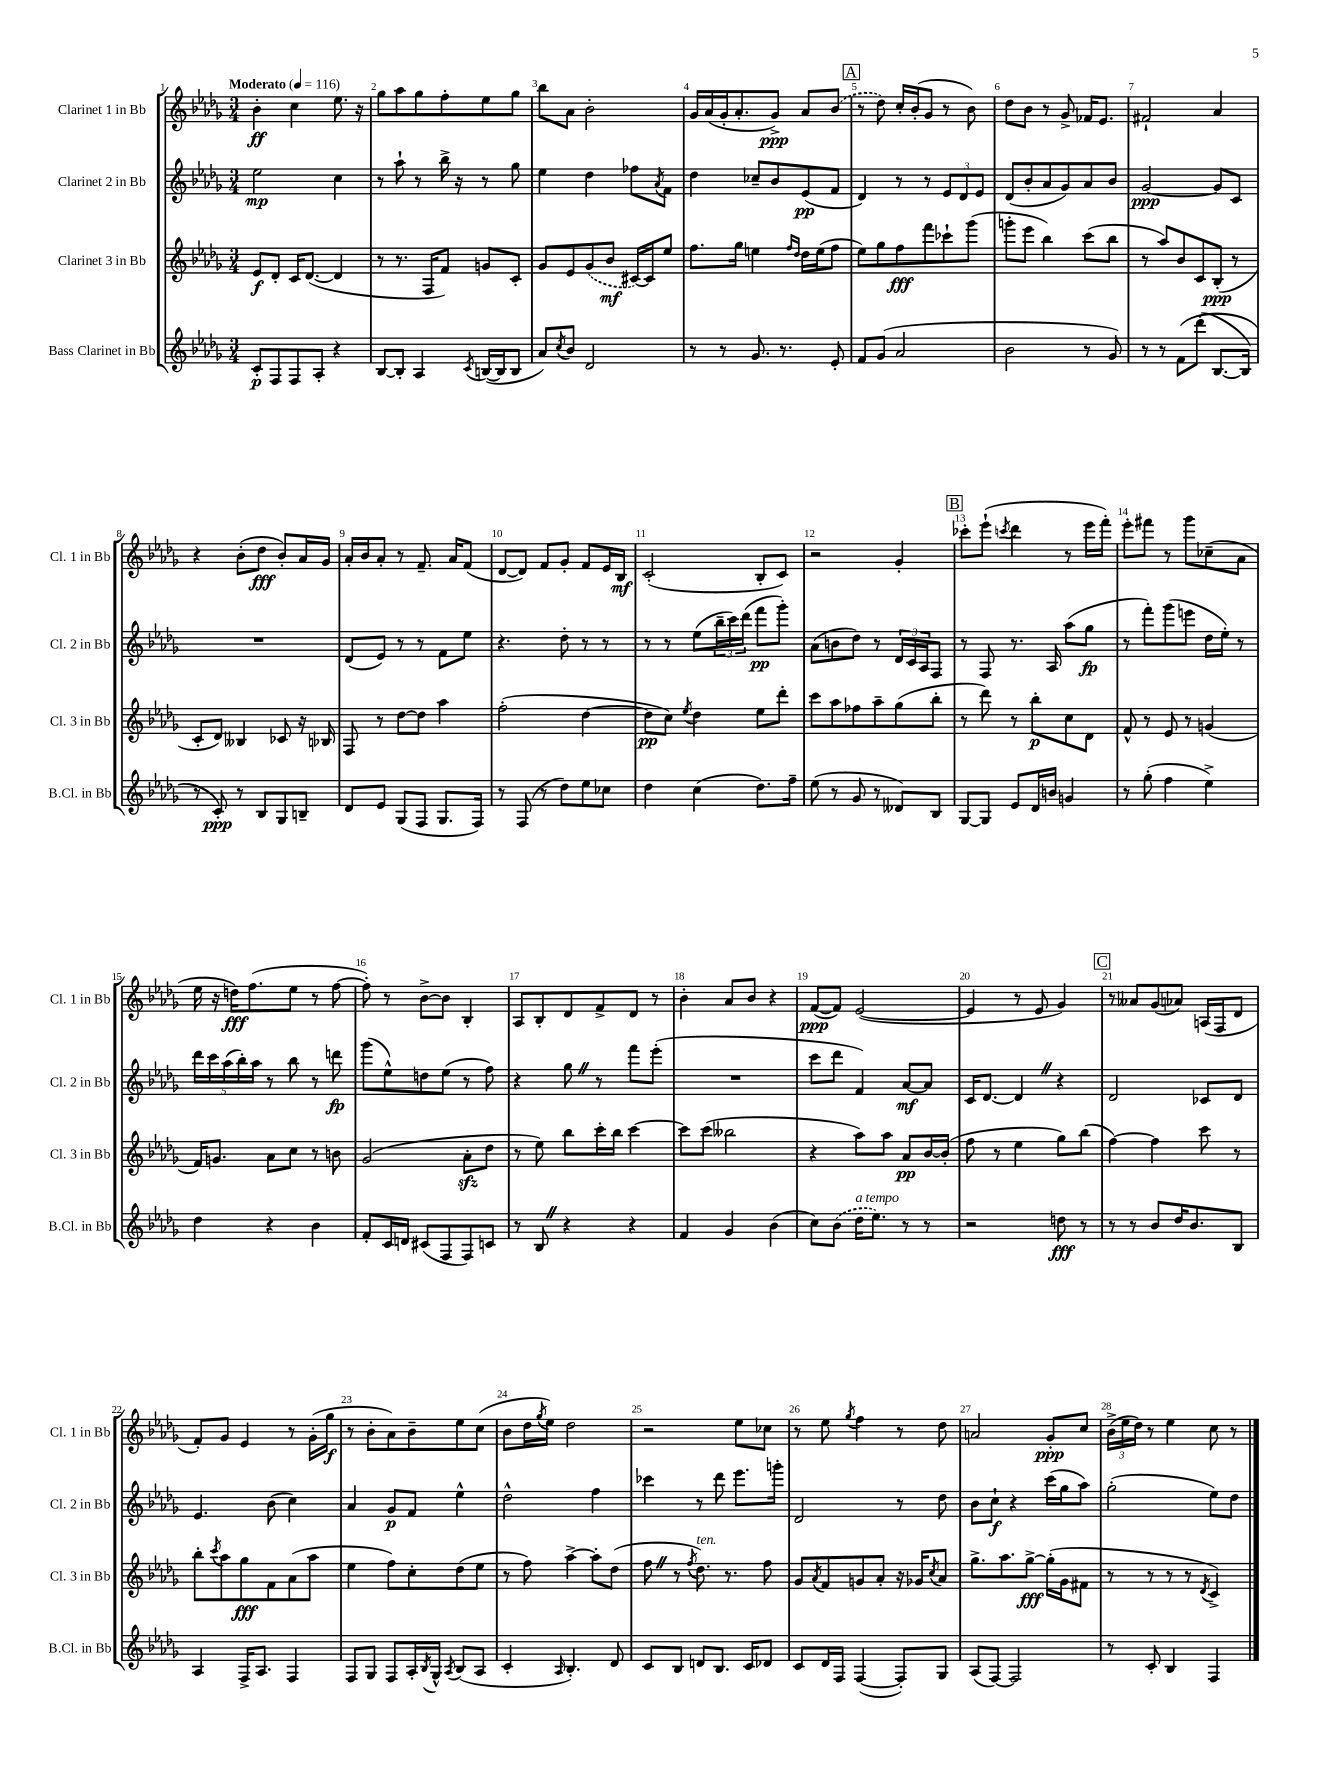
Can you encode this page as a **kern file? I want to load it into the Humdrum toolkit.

**kern	**dynam	**kern	**dynam	**kern	**dynam	**kern	**dynam
*part4	*part4	*part3	*part3	*part2	*part2	*part1	*part1
*staff4	*staff4	*staff3	*staff3	*staff2	*staff2	*staff1	*staff1
*I"Bass Clarinet in Bb	*	*I"Clarinet 3 in Bb	*	*I"Clarinet 2 in Bb	*	*I"Clarinet 1 in Bb	*
*I'B.Cl. in Bb	*	*I'Cl. 3 in Bb	*	*I'Cl. 2 in Bb	*	*I'Cl. 1 in Bb	*
*clefG2	*	*clefG2	*	*clefG2	*	*clefG2	*
*k[b-e-a-d-g-]	*	*k[b-e-a-d-g-]	*	*k[b-e-a-d-g-]	*	*k[b-e-a-d-g-]	*
*M3/4	*	*M3/4	*	*M3/4	*	*M3/4	*
*MM116	*	*MM116	*	*MM116	*	*MM116	*
=1	=1	=1	=1	=1	=1	=1	=1
!	!	!	!	!	!	!LO:TX:a:B:t=Moderato	!
8c'/L	p	8e-/L	f	2ee-\	mp	4b-'\	ff
8F/	.	8d-'/J	.	.	.	.	.
8F/	.	16c/KL	.	.	.	4cc\	.
.	.	([8.d-/J	.	.	.	.	.
8A-'/J	.	.	.	.	.	.	.
4r	.	4d-/]	.	4cc\	.	8.ee-\	.
.	.	.	.	.	.	16r	.
=2	=2	=2	=2	=2	=2	=2	=2
[8B-/L	.	8r	.	8r	.	8gg-\L	.
8B-'/J]	.	8.r	.	8aa-`\	.	8aa-\	.
4A-/	.	.	.	8r	.	8gg-\	.
.	.	16F/KL	.	.	.	.	.
.	.	8f/J)	.	16bb-^\	.	8ff'\	.
.	.	.	.	16r	.	.	.
8qc/	.	.	.	.	.	.	.
([16Bn/LL	.	8gn/L	.	8r	.	8ee-\	.
16B/J]	.	.	.	.	.	.	.
8B/J	.	8c'/J	.	8gg-\	.	8gg-\J	.
=3	=3	=3	=3	=3	=3	=3	=3
8a-/L)	.	8g-/L	.	4ee-\	.	8bb-\L	.
8qcc/	.	.	.	.	.	.	.
8b-/J	.	8e-/	.	.	.	8a-\J	.
2d-/	.	(8g-/	.	4dd-\	.	2b-'\	.
.	.	8b-/J	mf	.	.	.	.
.	.	[16c#X/LL)	.	8ff-X\L	.	.	.
.	.	16c#/J]	.	.	.	.	.
.	.	.	.	8qa-/	.	.	.
.	.	8ee-/J	.	8f\J	.	.	.
=4	=4	=4	=4	=4	=4	=4	=4
8r	.	8.ff\L	.	4dd-\	.	16g-/LL	.
.	.	.	.	.	.	(16a-/	.
8r	.	.	.	.	.	16g-'/J	.
.	.	16gg-\Jk	.	.	.	8.a-'/	.
8.g-/	.	4een\	.	8cc-X~/L	.	.	.
.	.	.	.	8b-/	.	8g-^/J)	ppp
8.r	.	.	.	.	.	.	.
.	.	16qqff/LL	.	.	.	.	.
.	.	16qqdd-/JJ	.	.	.	.	.
.	.	16dd-\LL	.	(8e-/	pp	8a-/L	.
.	.	(16ee\J	.	.	.	.	.
8e-'/	.	8ff\J	.	8f/J	.	(8b-/J	.
!!LO:REH:place=s1:t=A
=5	=5	=5	=5	=5	=5	=5	=5
8f/L	.	8ee-\L)	.	4d-/)	.	8r	.
(8g-/J	.	8gg-\	.	.	.	8dd-\)	.
2a-/	.	8ff\	fff	8r	.	16cc'/LL	.
.	.	.	.	.	.	(16b-'/J	.
.	.	8fff\	.	8r	.	8g-/J	.
.	.	8ccc-X`\	.	12e-/L	.	8r	.
.	.	.	.	12d-/	.	.	.
.	.	(8ggg-\J	.	.	.	8b-\)	.
.	.	.	.	12e-/J	.	.	.
=6	=6	=6	=6	=6	=6	=6	=6
2b-\	.	8gggn'\L	.	(8d-/L	.	8dd-\L	.
.	.	8eee-\J	.	8b-'/	.	8b-\J	.
.	.	4bb-\)	.	8a-/	.	8r	.
.	.	.	.	8g-/)	.	8g-^/	.
8r	.	(8ccc\L	.	8a-/	.	16f-X/KL	.
.	.	.	.	.	.	8.e-/J	.
8g-/)	.	8bb-\J	.	8b-/J	.	.	.
=7	=7	=7	=7	=7	=7	=7	=7
8r	.	8r	.	[2g-/	ppp	2f#X`/	.
8r	.	8aa-/L)	.	.	.	.	.
(8f\L	.	8b-/	.	.	.	.	.
(8ddd-'\J	.	8c/	.	.	.	.	.
[8.B-/L	.	(8B-'/J	ppp	8g-/L]	.	4a-/	.
.	.	8r	.	8c/J	.	.	.
16B-/Jk])	.	.	.	.	.	.	.
!!LO:LB:g=z
=8	=8	=8	=8	=8	=8	=8	=8
8r	.	8c'/L	.	2.r	.	4r	.
8c'/)	ppp	8d-/J)	.	.	.	.	.
8r	.	4B--X/	.	.	.	(8b-'\L	.
8B-/L	.	.	.	.	.	8dd-\J	fff
8G-/	.	8c-X/	.	.	.	8b-'/L)	.
8Bn~/J	.	16r	.	.	.	16a-/L	.
.	.	16B-X/	.	.	.	16g-/JJ	.
=9	=9	=9	=9	=9	=9	=9	=9
8d-/L	.	8F/	.	(8d-/L	.	16a-'/LL	.
.	.	.	.	.	.	16b-/J	.
8e-/J	.	8r	.	8e-/J)	.	8a-'/J	.
(8G-/L	.	[8dd-\L	.	8r	.	8r	.
8F/J	.	8dd-\J]	.	8r	.	8.f~/	.
8.G-/L	.	4aa-\	.	8f\L	.	.	.
.	.	.	.	.	.	16a-/KL	.
.	.	.	.	8ee-\J	.	(8f/J	.
16F/Jk)	.	.	.	.	.	.	.
=10	=10	=10	=10	=10	=10	=10	=10
8r	.	(2ff'\	.	4.r	.	[8d-/L	.
(8F/	.	.	.	.	.	8d-/J])	.
8r	.	.	.	.	.	8f/L	.
8dd-\L)	.	.	.	8dd-'\	.	8g-'/J	.
8ee-\	.	[4dd-\	.	8r	.	8f/L	.
8cc-X\J	.	.	.	8r	.	16e-/L	.
.	.	.	.	.	.	16B-/JJ	mf
=11	=11	=11	=11	=11	=11	=11	=11
4dd-\	.	8dd-\L]	pp	8r	.	(2c'/	.
.	.	8cc\J)	.	8r	.	.	.
.	.	8qee-/	.	.	.	.	.
(4cc\	.	4dd-\	.	(8ee-\L	.	.	.
.	.	.	.	24bb-~\L	.	.	.
.	.	.	.	24ccc\)	.	.	.
.	.	.	.	(24ddd-\JJ	.	.	.
8.dd-\L)	.	8ee-\L	.	8fff\L	pp	8B-'/L	.
.	.	8ddd-'\J	.	8ggg-'\J)	.	8c/J)	.
16ff~\Jk	.	.	.	.	.	.	.
=12	=12	=12	=12	=12	=12	=12	=12
(8ee-\	.	8ccc\L	.	(8a-\L	.	2r	.
8r	.	8aa-\	.	8bn\	.	.	.
8g-/	.	8ff-X\	.	8dd-\J)	.	.	.
8r	.	8aa-~\	.	8r	.	.	.
8d--X/L)	.	(8gg-\	.	24d-/LL	.	4g-'/	.
.	.	.	.	24c/	.	.	.
.	.	.	.	24A-/J	.	.	.
8B-/J	.	8bb-'\J	.	8F/J	.	.	.
!!LO:REH:place=s1:t=B
=13	=13	=13	=13	=13	=13	=13	=13
[8G-/L	.	8r	.	8r	.	8ccc-X'\L	.
8G-/J]	.	8ddd-\)	.	8F/	.	(8eee-`\J	.
.	.	.	.	.	.	8qcccn/	.
8e-/L	.	8r	.	8.r	.	4ddd-\	.
16d-/L	.	8bb-'\L	p	.	.	.	.
16bn/JJ	.	.	.	16A-/	.	.	.
4gn/	.	8cc\	.	(8aa-\L	.	8r	.
.	.	8d-\J	.	8gg-\J	fp	16eee-\LL	.
.	.	.	.	.	.	16fff'\JJ)	.
=14	=14	=14	=14	=14	=14	=14	=14
8r	.	8f^^/	.	8r	.	8eee-'\L	.
(8gg-'\	.	8r	.	8fff'\L)	.	8fff#X\J	.
4ff\	.	8e-/	.	(8ggg-\	.	8r	.
.	.	8r	.	8eeen\J	.	8ggg-\L	.
4ee-^\)	.	(4gn/	.	16dd-\LL	.	(8cc-X~\	.
.	.	.	.	16ee-'\JJ)	.	.	.
.	.	.	.	8r	.	8a-\J	.
!!LO:LB:g=z
=15	=15	=15	=15	=15	=15	=15	=15
4dd-\	.	16f/KL)	.	20ddd-\LL	.	16ee-\	.
.	.	.	.	20ccc\	.	.	.
.	.	8.gn/J	.	.	.	16r	.
.	.	.	.	(20aa-\	.	.	.
.	.	.	.	.	.	16ddn\KL)	fff
.	.	.	.	20bb-'\)	.	.	.
.	.	.	.	.	.	(8.ff\	.
.	.	.	.	20aa-\JJ	.	.	.
4r	.	8a-\L	.	8r	.	.	.
.	.	8cc\J	.	8bb-\	.	8ee-\J	.
4b-\	.	8r	.	8r	.	8r	.
.	.	8bn\	.	8dddn\	fp	[8ff\	.
=16	=16	=16	=16	=16	=16	=16	=16
8f'/L	.	(2g-/	.	(8ggg-\L	.	8ff'\])	.
16c/L	.	.	.	8ee-^^\)	.	8r	.
16dn/JJ	.	.	.	.	.	.	.
(8c#X/L	.	.	.	8ddn\	.	[8b-^\L	.
8F/	.	.	.	(8ee-\J	.	8b-\J]	.
8F/)	.	8a-zz'\L	.	8r	.	4B-'/	.
8cn/J	.	8dd-\J	.	8ff\)	.	.	.
=17	=17	=17	=17	=17	=17	=17	=17
8r	.	8r	.	4r	.	8A-/L	.
8B-Z/	.	8ee-\)	.	.	.	8B-'/	.
4r	.	8bb-\L	.	8gg-Z\	.	8d-/	.
.	.	16ccc'\L	.	8r	.	8f^/	.
.	.	16bb-\JJ	.	.	.	.	.
4r	.	[4ccc\	.	8fff\L	.	8d-/J	.
.	.	.	.	(8eee-'\J	.	8r	.
=18	=18	=18	=18	=18	=18	=18	=18
4f/	.	8ccc\L]	.	2.r	.	4b-'\	.
.	.	(8ccc\J	.	.	.	.	.
4g-/	.	2bb--X\	.	.	.	8a-/L	.
.	.	.	.	.	.	8b-/J	.
(4b-\	.	.	.	.	.	4r	.
=19	=19	=19	=19	=19	=19	=19	=19
8cc\L)	.	4r	.	8ccc\L	.	([8f/L	ppp
(8b-\J	.	.	.	8ddd-\J	.	8f/J])	.
!LO:TX:a:i:t=a tempo	!	!	!	!	!	!	!
16dd-\KL	.	8aa-\L)	.	4f/)	.	([2e-/	.
8.ee-\J)	.	.	.	.	.	.	.
.	.	8aa-\J	.	.	.	.	.
8r	.	8a-/L	pp	[8a-/L	mf	.	.
8r	.	[16b-/L	.	8a-/J]	.	.	.
.	.	(16b-'/JJ]	.	.	.	.	.
=20	=20	=20	=20	=20	=20	=20	=20
2r	.	8ff\	.	16c/KL	.	4e-/]	.
.	.	.	.	[8.d-/J	.	.	.
.	.	8r	.	.	.	.	.
.	.	4ee-\	.	4d-Z/]	.	8r	.
.	.	.	.	.	.	8e-/	.
8ddn\	fff	8gg-\L)	.	4r	.	4g-/)	.
8r	.	(8bb-\J	.	.	.	.	.
!!LO:REH:place=s1:t=C
=21	=21	=21	=21	=21	=21	=21	=21
8r	.	[4ff\)	.	2d-/	.	8r	.
8r	.	.	.	.	.	8a--X/L	.
8b-/L	.	4ff\]	.	.	.	(8g-/	.
16dd-/K	.	.	.	.	.	8a-X/J)	.
8.b-/	.	.	.	.	.	.	.
.	.	8ccc\	.	8c-X/L	.	(16An/LL	.
.	.	.	.	.	.	16F/J	.
8B-/J	.	8r	.	8d-/J	.	8d-/J	.
!!LO:LB:g=z
=22	=22	=22	=22	=22	=22	=22	=22
4A-/	.	8bb-'\L	.	4.e-/	.	8f'/L)	.
.	.	8qccc/	.	.	.	.	.
.	.	8aa-\	.	.	.	8g-/J	.
16F^/KL	.	8gg-\	fff	.	.	4e-/	.
8.A-/J	.	.	.	.	.	.	.
.	.	8f\	.	(8b-\	.	.	.
4F/	.	(8a-\	.	4cc\)	.	8r	.
.	.	8aa-\J	.	.	.	(16g-'\LL	.
.	.	.	.	.	.	16gg-\JJ	f
=23	=23	=23	=23	=23	=23	=23	=23
8F/L	.	4ee-\	.	4a-/	.	8r	.
8G-/J	.	.	.	.	.	8b-'\L	.
8F/L	.	8ff\L)	.	8g-/L	p	8a-\)	.
16A-'/L	.	8cc'\	.	8f/J	.	8b-~\	.
8qB-/	.	.	.	.	.	.	.
16G-^^/JJ	.	.	.	.	.	.	.
8qA-/	.	.	.	.	.	.	.
(8B-/L	.	(8dd-\	.	4ee-^^\	.	8ee-\	.
8A-/J	.	8ee-\J	.	.	.	(8cc\J	.
=24	=24	=24	=24	=24	=24	=24	=24
4c'/	.	8r	.	2dd-^^\	.	8b-\L	.
.	.	8ff\)	.	.	.	16dd-\L	.
.	.	.	.	.	.	8qgg-/	.
.	.	.	.	.	.	16ee-\JJ)	.
16qqA-/	.	.	.	.	.	.	.
4.B-'/)	.	[4aa-^\	.	.	.	2dd-\	.
.	.	8aa-'\L]	.	4ff\	.	.	.
8d-/	.	(8dd-\J	.	.	.	.	.
=25	=25	=25	=25	=25	=25	=25	=25
8c/L	.	8ffZ\	.	4ccc-X\	.	2r	.
8B-/J	.	8r	.	.	.	.	.
.	.	8qff/	.	.	.	.	.
!	!	!LO:TX:a:i:t=ten.	!	!	!	!	!
8dn/L	.	8.dd-\)	.	8r	.	.	.
8.B-/J	.	.	.	8ddd-\	.	.	.
.	.	8.r	.	.	.	.	.
.	.	.	.	8.eee-\L	.	8ee-\L	.
16c/KL	.	.	.	.	.	.	.
8d-X/J	.	8ff\	.	.	.	8cc-X\J	.
.	.	.	.	16gggn'\Jk	.	.	.
=26	=26	=26	=26	=26	=26	=26	=26
8c/L	.	8g-/L	.	2d-/	.	8r	.
.	.	8qa-/	.	.	.	.	.
16d-/L	.	8f/	.	.	.	8ee-\	.
16F/JJ	.	.	.	.	.	.	.
.	.	.	.	.	.	8qgg-/	.
([4F/	.	8gn/	.	.	.	4ff\	.
.	.	8a-'/J	.	.	.	.	.
8F'/L])	.	16r	.	8r	.	8r	.
.	.	16g-X/KL	.	.	.	.	.
.	.	8qcc/	.	.	.	.	.
8G-/J	.	8a-/J	.	8dd-\	.	8dd-\	.
=27	=27	=27	=27	=27	=27	=27	=27
(8A-/L	.	8.gg-^\L	.	8b-\L	.	2an/	.
[8F/J)	.	.	.	8cc`\J	f	.	.
.	.	8.aa-\	.	.	.	.	.
2F/]	.	.	.	4r	.	.	.
.	.	[8gg-^\J	fff	.	.	.	.
.	.	(16gg-'\LL]	.	(16ccc\LL	.	8g-'/L	ppp
.	.	16g-\J	.	16gg-\J	.	.	.
.	.	8f#X\J	.	8aa-\J)	.	8cc/J	.
=28	=28	=28	=28	=28	=28	=28	=28
8r	.	8r	.	(2gg-'\	.	(24b-^\LL	.
.	.	.	.	.	.	24ee-\	.
.	.	.	.	.	.	24dd-\JJ)	.
8c'/	.	8r	.	.	.	8r	.
4B-/	.	8r	.	.	.	4ee-\	.
.	.	8r	.	.	.	.	.
.	.	8qd-/	.	.	.	.	.
4F/	.	4c^/)	.	8ee-\L)	.	8cc\	.
.	.	.	.	8dd-\J	.	8r	.
==	==	==	==	==	==	==	==
*-	*-	*-	*-	*-	*-	*-	*-
